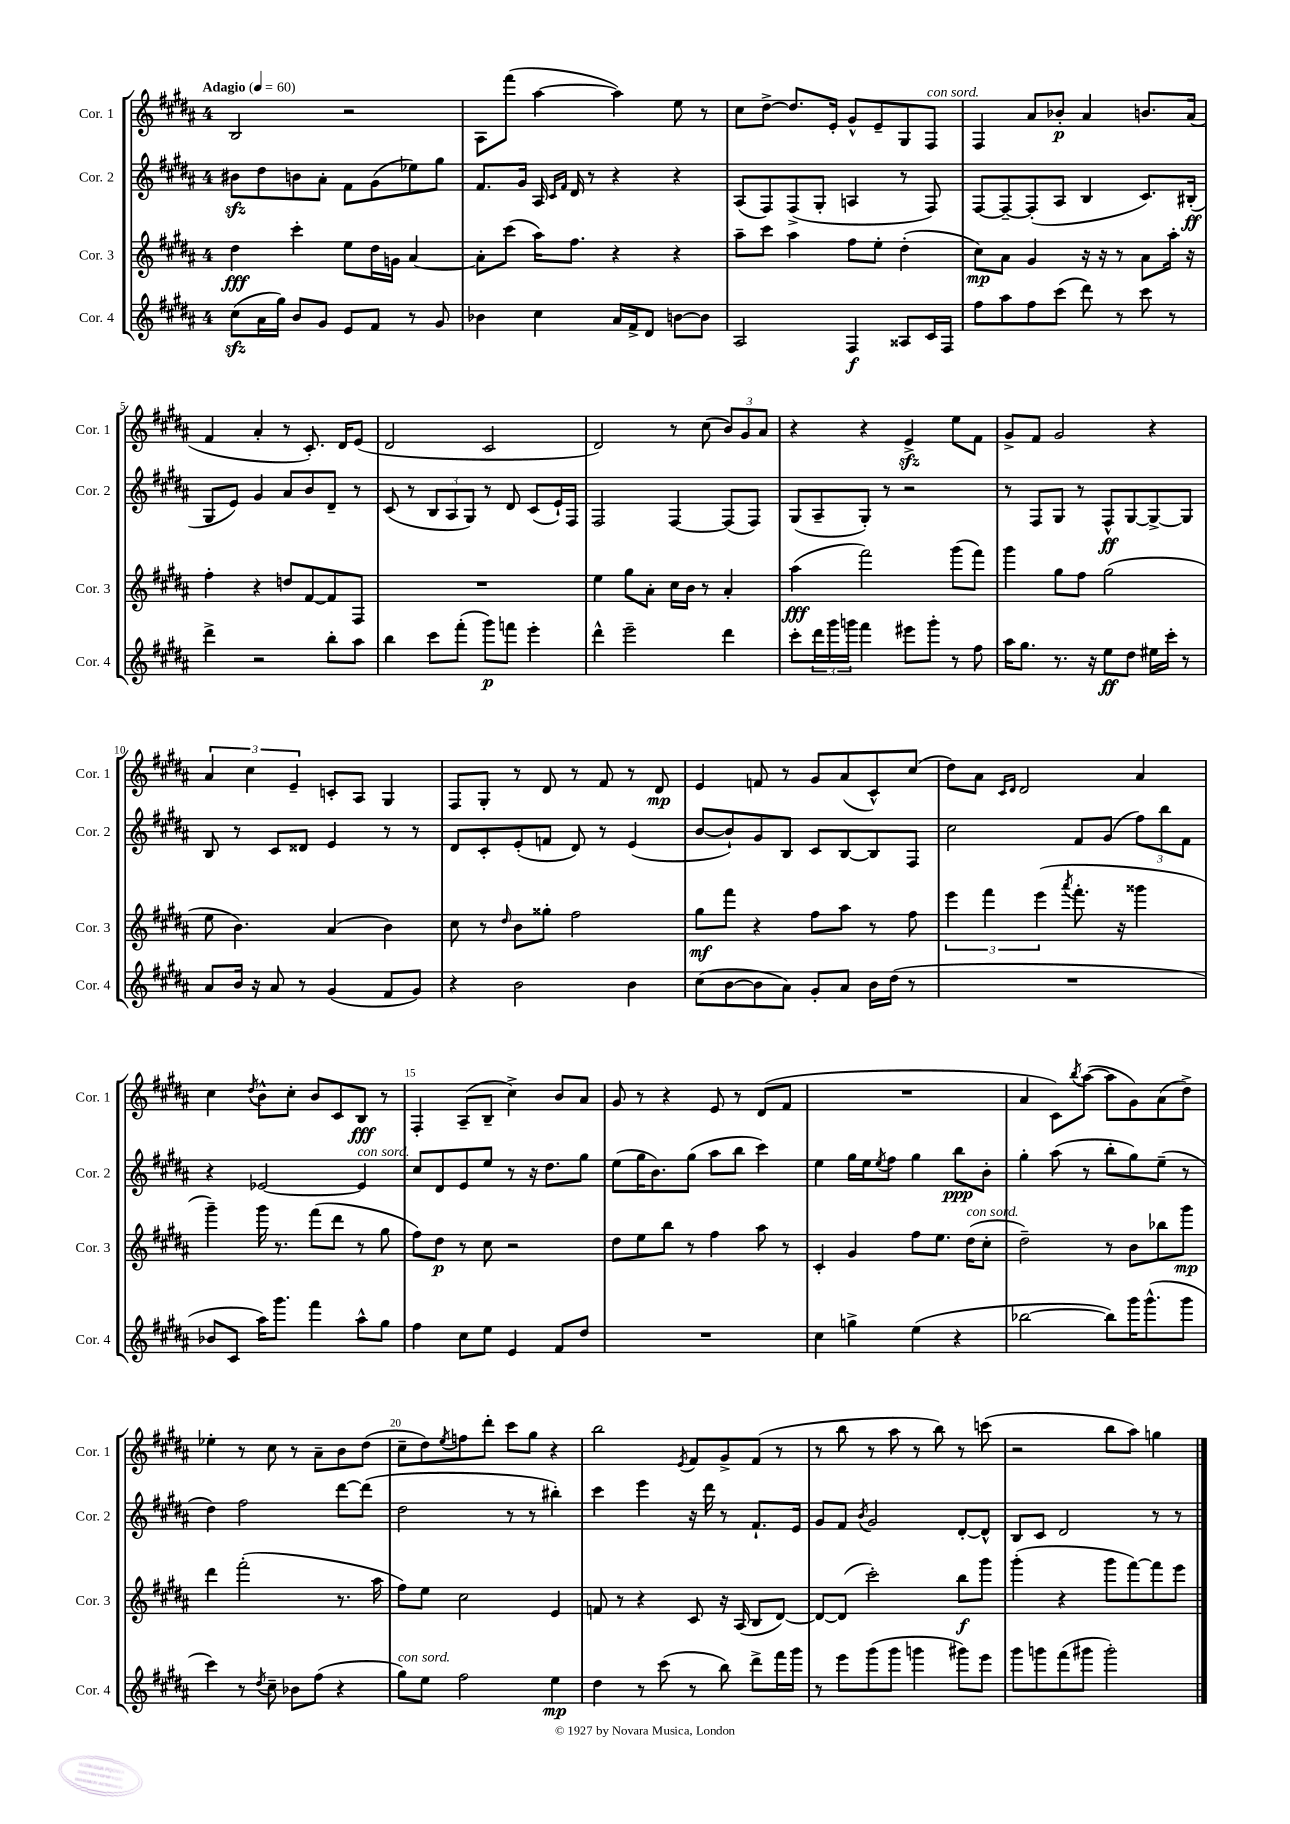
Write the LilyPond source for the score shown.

<<
\new StaffGroup <<
\new Staff = "s0" \with { instrumentName = "Cor. 1" shortInstrumentName = "Cor. 1" } {
    \clef treble \key b \major \once \override Staff.TimeSignature.style = #'single-digit \time 4/4 \tempo "Adagio" 4 = 60
    b2 r2 |
    ais8 fis'''8( ais''4~ ais''4) e''8 r8 |
    cis''8 dis''8~-> dis''8. e'16-. gis'8-^ e'8-- gis8 fis8^\markup { \italic "con sord." } |
    fis4 ais'8 bes'8-.\p ais'4 b'8. ais'16( |
    fis'4 ais'4-. r8 cis'8.-.) dis'16 e'8( |
    dis'2 cis'2 |
    dis'2) r8 cis''8( \tuplet 3/2 { b'8) gis'8 ais'8 } |
    r4 r4 e'4->\sfz e''8 fis'8 |
    gis'8-> fis'8 gis'2 r4 |
    \tuplet 3/2 { ais'4 cis''4 e'4-- } c'8-. ais8 gis4 |
    fis8 gis8-. r8 dis'8 r8 fis'8 r8 dis'8\mp |
    e'4 f'8 r8 gis'8 ais'8( cis'8-^) cis''8( |
    dis''8) ais'8 \grace { cis'16 dis'16 } dis'2 ais'4 |
    cis''4 \acciaccatura { dis''8 } b'8-^ cis''8-. b'8 cis'8 b8\fff r8 |
    fis4-. ais8--( b8-- cis''4->) b'8 ais'8 |
    gis'8 r8 r4 e'8 r8 dis'8( fis'8 |
    R1 |
    ais'4 cis'8) \acciaccatura { b''8 } ais''8~( ais''8 gis'8) ais'8( dis''8->) |
    ees''4-. r8 cis''8 r8 ais'8-- b'8 dis''8( |
    cis''8-- dis''8) \acciaccatura { e''8 } f''8 dis'''8-. cis'''8 gis''8 r4 |
    b''2 \acciaccatura { e'8 } fis'8 gis'8-> fis'8( r8 |
    r8 b''8 r8 ais''8 r8 b''8) r8 c'''8( |
    r2 b''8 ais''8) g''4 \bar "|." |
}
\new Staff = "s1" \with { instrumentName = "Cor. 2" shortInstrumentName = "Cor. 2" } {
    \clef treble \key b \major \once \override Staff.TimeSignature.style = #'single-digit \time 4/4
    bis'8\sfz dis''8 b'8 ais'8-. fis'8 gis'8( ees''8) gis''8 |
    fis'8. gis'16 ais16 \grace { cis'16 fis'16 } dis'16 r8 r4 r4 |
    ais8( fis8) fis8->( gis8-. a4 r8 fis8) |
    fis8~ fis8~-- fis8-.( ais8 b4 cis'8.) bis16-.\ff( |
    gis8 e'8) gis'4 ais'8 b'8 dis'8-- r8 |
    cis'8( r8 \tuplet 3/2 { b8 ais8 gis8) } r8 dis'8 cis'8( e'16-!) fis16 |
    fis2 fis4~ fis8( fis8) |
    gis8( ais8-- gis8-.) r8 r2 |
    r8 fis8 gis8 r8 fis8-^\ff gis8~ gis8~-> gis8 |
    b8 r8 cis'8 disis'8 e'4 r8 r8 |
    dis'8 cis'8-. e'8-.( f'8 dis'8) r8 e'4( |
    b'8~ b'8-!) gis'8 b8 cis'8 b8~ b8 fis8 |
    cis''2 fis'8 gis'8( \tuplet 3/2 { fis''8) b''8 fis'8 } |
    r4 ees'2~ ees'4^\markup { \italic "con sord." } |
    cis''8 dis'8 e'8 e''8 r8 r16 dis''8. gis''8 |
    e''8( gis''16 b'8.) gis''8( ais''8 b''8 cis'''4) |
    e''4 gis''16 e''16 \acciaccatura { e''8 } fis''8 gis''4 b''8\ppp b'8-. |
    gis''4-. ais''8( r8 b''8-. gis''8) e''8--( r8 |
    dis''4) fis''2 dis'''8~ dis'''8( |
    dis''2 r8 r8 bis''4-.) |
    cis'''4 e'''4 r16 dis'''16 r8 fis'8.-! e'16 |
    gis'8 fis'8 \acciaccatura { b'8 } gis'2 dis'8~-. dis'8-^ |
    b8 cis'8 dis'2 r8 r8 \bar "|." |
}
\new Staff = "s2" \with { instrumentName = "Cor. 3" shortInstrumentName = "Cor. 3" } {
    \clef treble \key b \major \once \override Staff.TimeSignature.style = #'single-digit \time 4/4
    dis''4\fff cis'''4-. e''8 dis''16 g'16 ais'4~ |
    ais'8-. cis'''8( ais''16) fis''8. r4 r4 |
    ais''8-- cis'''8 ais''4 fis''8 e''8-. dis''4-.( |
    cis''8\mp) ais'8 gis'4 r16 r16 r8 ais'8 ais''16-. r16 |
    fis''4-. r4 d''8 fis'8~ fis'8 fis8 |
    R1 |
    e''4 gis''8 ais'8-. cis''16 b'16 r8 ais'4-. |
    ais''4\fff( fis'''2) gis'''8( fis'''8) |
    gis'''4 gis''8 fis''8 gis''2( |
    e''8 b'4.) ais'4( b'4) |
    cis''8 r8 \grace { dis''16 } b'8 gisis''8-. fis''2 |
    gis''8\mf fis'''8 r4 fis''8 ais''8 r8 fis''8 |
    \tuplet 3/2 { e'''4 fis'''4 e'''4( } \acciaccatura { ais'''8 } fis'''8.-. r16 gisis'''4 |
    gis'''4--) gis'''16 r8. fis'''8( dis'''8 r8 gis''8 |
    fis''8) dis''8\p r8 cis''8 r2 |
    dis''8 e''8 b''8 r8 fis''4 ais''8 r8 |
    cis'4-. gis'4 fis''8 e''8. dis''16^\markup { \italic "con sord." }( cis''8-. |
    dis''2--) r8 b'8 bes''8 gis'''8\mp |
    dis'''4 fis'''2-.( r8. ais''16 |
    fis''8) e''8 cis''2 e'4 |
    f'8 r8 r4 cis'8 r16 ais16( b8 dis'8~) |
    dis'8~ dis'8( cis'''2-.) b''8\f gis'''8 |
    gis'''4-.( r4 gis'''8 fis'''8~) fis'''8 e'''8 \bar "|." |
}
\new Staff = "s3" \with { instrumentName = "Cor. 4" shortInstrumentName = "Cor. 4" } {
    \clef treble \key b \major \once \override Staff.TimeSignature.style = #'single-digit \time 4/4
    cis''8\sfz( ais'16 gis''16) b'8 gis'8 e'8 fis'8 r8 gis'8 |
    bes'4 cis''4 ais'16 fis'16-> dis'8 b'8~ b'8 |
    ais2 fis4\f aisis8 cis'16 fis16 |
    fis''8 ais''8 fis''8 cis'''8( dis'''8) r8 cis'''8 r8 |
    dis'''4-> r2 b''8-. ais''8 |
    b''4 cis'''8 fis'''8-.( gis'''8\p) f'''8 e'''4-. |
    dis'''4-^ e'''2-- dis'''4 |
    cis'''8-. \tuplet 3/2 { dis'''16 gis'''16 g'''16 } fis'''4 eis'''8 g'''8-. r8 fis''8 |
    ais''16 gis''8. r8. r16 e''8\ff dis''8 eis''16 cis'''16-. r8 |
    ais'8 b'16 r16 ais'8 r8 gis'4( fis'8 gis'8) |
    r4 b'2 b'4 |
    cis''8( b'8~ b'8 ais'8) gis'8-. ais'8 b'16 dis''16( r8 |
    R1 |
    bes'8 cis'8 ais''16) gis'''8. fis'''4 ais''8-^ gis''8 |
    fis''4 cis''8 e''8 e'4 fis'8 dis''8 |
    R1 |
    cis''4 g''4-> e''4( r4 |
    bes''2~ bes''8) gis'''16 gis'''8.-^( gis'''8 |
    cis'''4) r8 \acciaccatura { dis''8 } cis''8-- bes'8 fis''8( r4 |
    gis''8^\markup { \italic "con sord." }) e''8 fis''2 e''4\mp |
    dis''4 r8 cis'''8( r8 b''8) dis'''8-> fis'''16 gis'''16 |
    r8 e'''8 gis'''8( gis'''8 g'''4 gis'''8) e'''8 |
    gis'''8 g'''8 fis'''8( gis'''8 gis'''2-.) \bar "|." |
}
>>
>>
\layout { \context { \Score \override BarNumber.break-visibility = ##(#f #t #t) barNumberVisibility = #(every-nth-bar-number-visible 5) } }
